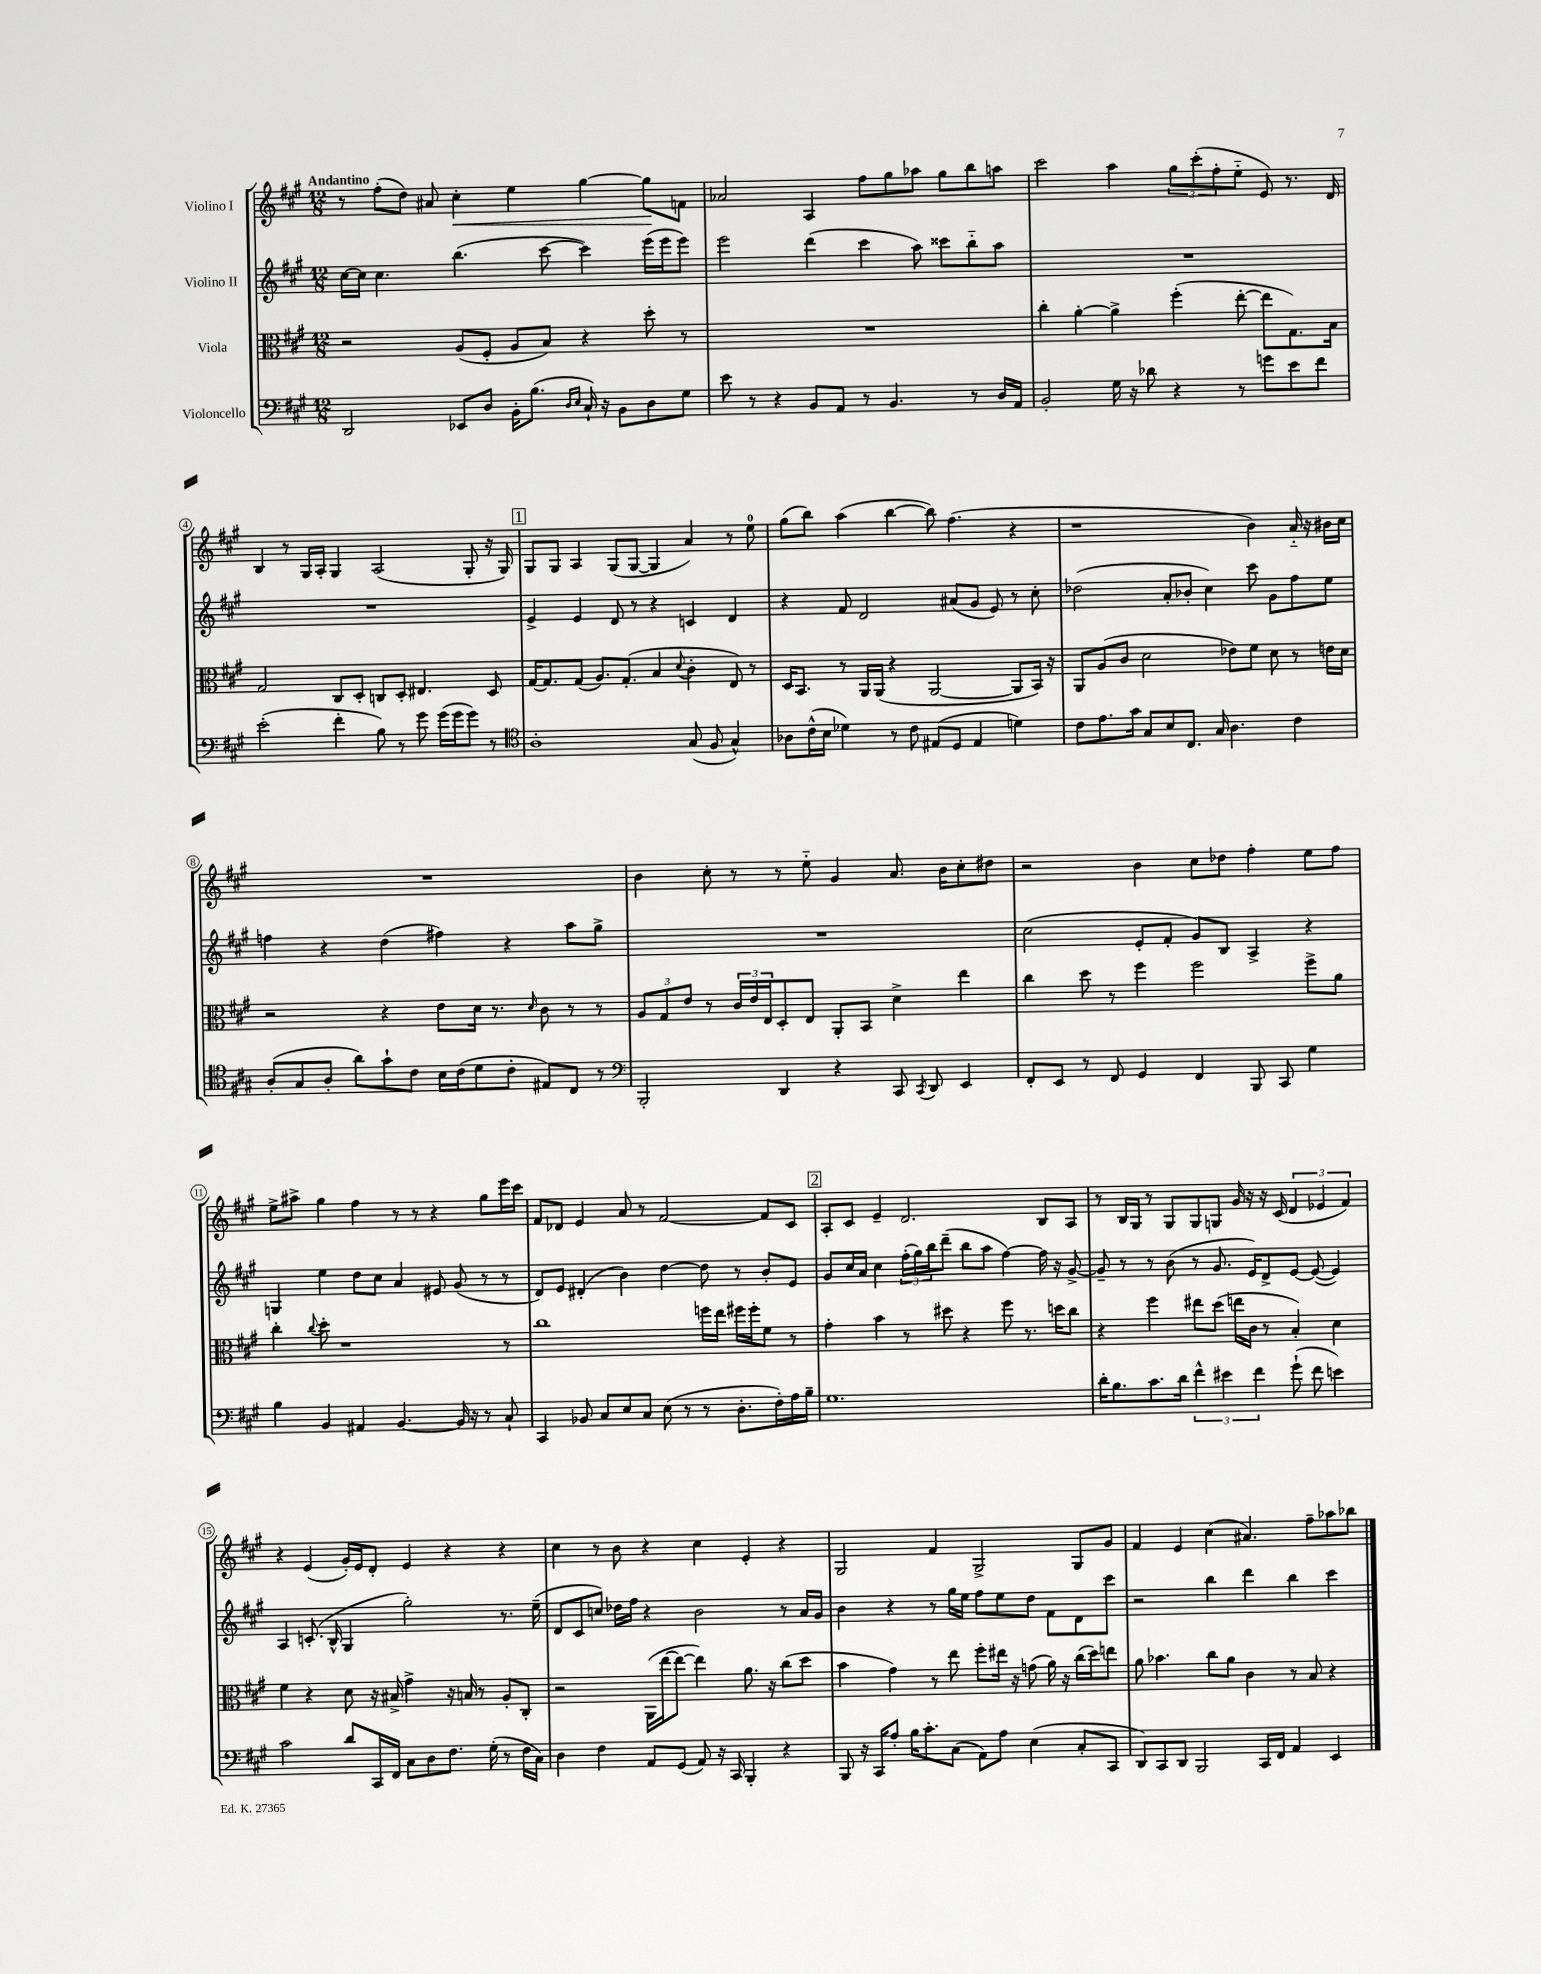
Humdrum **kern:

**kern	**kern	**kern	**kern
*staff4	*staff3	*staff2	*staff1
*clefF4	*clefC3	*clefG2	*clefG2
*k[f#c#g#]	*k[f#c#g#]	*k[f#c#g#]	*k[f#c#g#]
*M12/8	*M12/8	*M12/8	*M12/8
2DD/	2r	[16cc#\LL	8r
.	.	16cc#\]JJ	.
.	.	4.cc#\	(8ff#'\L
.	.	.	8dd\J)
.	.	.	8a#/
8EE-/L	(8A/L	(4.bb\	4cc#'\
8D/J	8F#'/J	.	.
16BB'\LK	8A/L	.	4ee\
(8.B\J	.	.	.
.	8B/J)	[8ccc#\	.
16qqD/LL	.	.	.
16qqE/JJ	.	.	.
16C#`/)	4r	4ccc#\])	[4gg#\
16r	.	.	.
8BB\L	.	.	.
8D\	8dd'\	(16eee\LL	8gg#\]L
.	.	16eee\J	.
8G#\J	8r	8eee\J)	8f\J
=	=	=	=
8e\	1.r	2eee\	2a-/
8r	.	.	.
4r	.	.	.
8BB/L	.	(4ddd\	4A/
8AA/J	.	.	.
8r	.	4ccc#\	8ff#\L
4.BB/	.	.	8gg#\
.	.	8aa\)	8aa-\J
.	.	8ccc##\L	8gg#\L
8r	.	8bb'~\	8bb\
16D/LL	.	8aa\J	8aa\J
16AA/JJ	.	.	.
=	=	=	=
2BB'/	4cc#'\	1.r	2ccc#\
.	[4a'\	.	.
16G#\	4a^\]	.	4aa\
16r	.	.	.
8d-\	.	.	.
4r	(4ff#'\	.	12gg#\L
.	.	.	(12ccc#'\
.	.	.	12ff#'\
8r	[8ee'\	.	8ee'~\J
8g\L	8ee\]L	.	8e/)
8e\	8.G#\)	.	8.r
8f#\J	.	.	.
.	16B\Jk	.	16d/
=	=	=	=
(2e'\	2G#/	1.r	4B/
.	.	.	8r
.	.	.	16G#/LL
.	.	.	16A'/JJ
4f#'\	8C#/L	.	4G#/
.	8D'/J	.	.
8B\)	8C/L	.	(2A/
8r	8D'/J	.	.
8g#\	4.E#/	.	.
(16g#\LL	.	.	.
16g#\J	.	.	.
8g#\J)	.	.	8G#'/
8r	8D/	.	16r
.	.	.	16G#/)
=	=	=	=
*clefC4	*	*	*
1A'	[16G#/LK	4e^/	8G#/L
.	8.G#/]	.	.
.	.	.	8G#/J
.	(8G#/J	4e/	4A/
.	8.A/L)	.	.
.	.	8d/	(8G#/L
.	(8.G#'/J	.	.
.	.	8r	[8G#/J
.	4B/	4r	4G#/]
.	8qqd/	.	.
(8G#/	4c#'\	4c/	4a/)
8F#/	.	.	.
4G#^^/)	8E/)	4d/	8r
.	8r	.	8ee\
=	=	=	=
8A-\L	16D/LK	4r	(8gg#\L
.	8.BB/J	.	.
(16c#^^\L	.	.	8bb\J)
16B\JJ	.	.	.
4d-\)	8r	8f#/	(4aa\
.	16AA/LL	2d/	.
.	(16AA/JJ	.	.
8r	4r	.	[4bb\
8c#\	.	.	.
(8E#/L	[2AA/	.	8bb\])
8D/J	.	(8a#/L	(4.ff#\
4E#/	.	8g#/J	.
.	.	8e/)	.
4d\)	8AA/]L	8r	4r
.	16BB/Jk)	8cc#'\	.
.	16r	.	.
=	=	=	=
8c#\L	8AA/L	(2dd-\	1r
8.e\	(8A/	.	.
.	8c#/J	.	.
16g#\Jk	.	.	.
8G#/L	2d\	.	.
8B/	.	8a'/L	.
8.C#/J	.	8b-'/J	.
.	.	4cc#\)	.
16G#/	.	.	.
4.A\	8e-\L)	.	.
.	8f#\J	8ccc#\	4b\)
.	8d\	8g#\L	.
4c#\	8r	8ff#\	16a'~/
.	.	.	16r
.	16e\LL	8ee\J	16b#\LL
.	16d\JJ	.	16cc#\JJ
=	=	=	=
(8A'/L	2r	4ff\	1.r
8G#/	.	.	.
8A'/J	.	4r	.
8a\L)	.	.	.
8g#`\	4r	(4dd\	.
8c#\J	.	.	.
16B\LL	8e\L	4ff#\)	.
(16c#\J	.	.	.
8d\	16d\Jk	.	.
.	8.r	.	.
8c#'\J	.	4r	.
.	16qqd/	.	.
8E#/L)	8c#\	.	.
8C#/J	8r	8aa\L	.
8r	8r	8gg#^\J	.
=	=	=	=
*clefF4	*	*	*
2BBB'/	12A/L	1.r	4b\
.	12G#/	.	.
.	12e/J	.	.
.	8r	.	8cc#'\
.	24c#/LL	.	8r
.	24e/	.	.
.	24E/J	.	.
4DD/	8D'/	.	8r
.	8E/J	.	8ee'~\
4r	8AA'/L	.	4g#/
.	8BB/J	.	.
8CC#/	4d^\	.	8.a/
8qCC#/	.	.	.
8DD/	.	.	.
.	.	.	16b\LK
4EE/	4ee\	.	8cc#'\
.	.	.	8dd#\J
=	=	=	=
8FF#'/L	4cc#\	(2cc#\	2r
8EE/J	.	.	.
8r	8dd\	.	.
8FF#/	8r	.	.
4GG#/	4ff#\	8e'/L	4b\
.	.	8f#'/J	.
4FF#/	2ff#\	8g#/L)	8cc#\L
.	.	8B/J	8dd-\J
8BBB/	.	4A^/	4ff#'\
8CC#/	.	.	.
4G#\	8ff#^\L	4r	8ee\L
.	8a\J	.	8ff#\J
=	=	=	=
4B\	4cc#'\	4G/	8ee^\L
.	.	.	8aa#^\J
.	8qqcc#/	.	.
4BB/	8dd'\	4ee\	4gg#\
.	1r	.	.
4AA#/	.	8dd\L	4ff#\
.	.	8cc#\J	.
[4.BB/	.	4a/	8r
.	.	.	8r
.	.	8e#/	4r
16BB/]	.	(8g#/	.
16r	.	.	.
8r	.	8r	8gg#\L
8C#`/	8r	8r	16eee\L
.	.	.	16ccc#\JJ
=	=	=	=
4CC#/	1cc#	8d/L)	8f#/L
.	.	8e/J	8d-/J
8BB-/	.	(4d#'/	4e/
8C#/L	.	.	.
8E/	.	4b\)	8a/
8C#/J	.	.	8r
(8E\	.	[4dd\	[2f#/
8r	.	.	.
8r	16ff\LL	8dd\]	.
.	16ee\JJ	.	.
8.D'\L	16ff#\LL	8r	.
.	16ff#'\J	.	.
.	8f#\J	8b'/L	8f#/]L
16F#'\L)	.	.	.
16A\	8r	8e/J	8c#/J
16B~\JJ	.	.	.
=	=	=	=
1.G#	4g#'\	8g#/L	8A'/L
.	.	16cc#/L	8c#/J
.	.	16a/JJ	.
.	4b\	4cc#\	4e~/
.	8r	(24ff#'\LL	2.d/
.	.	24gg#\)	.
.	.	24bb\J	.
.	8dd#\	(8ddd~\J	.
.	4r	8bb\L	.
.	.	8aa\J	.
.	8ff#\	[4ff#\)	.
.	8.r	.	.
.	.	16ff#\]	8B/L
.	16dd\LK	16r	.
.	8cc#\J	[8g#^/	8A/J
=	=	=	=
16d'\LK	4r	8g#~/]	8r
8.B\	.	.	.
.	.	8r	16B/LL
.	.	.	16G#/JJ
8.c#\	4ff#\	8r	8r
.	.	(8b\	8G#/L
16d\Jk	.	.	.
6f#^^\	8ee#\L	8r	8G#/
.	(8dd\J	8.g#/	8G/J
6e#\	.	.	.
.	16ee\LL	.	16g#/
.	16c#\JJ	16e/LK)	16r
6f#\	.	.	.
.	8r	8d^/	16r
.	.	.	(16c#/
(8g#`\	4B'/)	[8e/J	6d/
8f#\	.	(8e/_	.
.	.	.	6e-/
4e\)	4d\	4e/])	.
.	.	.	6f#/)
=	=	=	=
2c#\	4f#\	4A/	4r
.	4r	(8.c'/	(4e/
.	.	16B^^/	.
8d/L	8d\	4G#/	16g#'/LL)
.	.	.	16e/J
16CC#/L	16r	.	8d'/J
16FF#/JJ	16B#^/	.	.
8C#\L	4g#^\	2gg#'\)	4e/
8D\	.	.	.
8.F#\J	16r	.	4r
.	16B/	.	.
.	8r	.	.
(16G#'\	.	.	.
8r	8A'/L	8.r	4r
16F#\LL	8C#'/J	.	.
16C#\JJ)	.	(16ee~\	.
=	=	=	=
4D\	2r	8d/L	4cc#\
.	.	8c#/	.
4F#\	.	8cc/J)	8r
.	.	16dd-\LL	8b\
.	.	16ff#\JJ	.
8AA/L	(16AA\LL	4r	4r
.	[16ee\J	.	.
(8GG#/J	8ee\_J	.	.
8AA/)	4ee\])	2b\	4cc#\
16r	.	.	.
16CC#/	.	.	.
4BBB'/	8.a\	.	4e'/
.	16r	.	.
4r	(8cc#\L	8r	4r
.	8dd\J	16a/LL	.
.	.	16g#/JJ	.
=	=	=	=
8BBB/	4b\	4b\	2G#/
16r	.	.	.
16CC#/LK	.	.	.
8A'/J	4g#\)	4r	.
16B\LK	.	.	.
8.c#'\	.	.	.
.	8r	8r	4f#/
(8C#\J	8ee\	16gg#\LL	.
.	.	16ee\JJ	.
8AA\L)	8ff#'\L	8ff#\L	2G#^/
8A\J	16ee#\Jk	8ee\	.
.	16r	.	.
(4E\	(8g\	8dd\J	.
.	16a\)	8f#\L	.
.	16r	.	.
8C#'/L	(16cc#\LL	8d\	8G#/L
.	16dd\J)	.	.
8CC#/J	8ee\J	8ccc#\J	8g#/J
=	=	=	=
8DD/L)	8a\	2r	4f#/
8CC#/	4.b-\	.	.
8DD/J	.	.	4e/
2BBB/	.	.	.
.	8cc#\L	4bb\	(4cc#\
.	8a\J	.	.
.	4c#\	4ddd\	4.a#/)
16CC#/LL	.	.	.
16FF#/JJ	.	.	.
4AA/	8r	4bb\	.
.	8B/	.	8ff#~\L
4EE/	4r	4ccc#\	8aa-\
.	.	.	8bb-\J
==	==	==	==
*-	*-	*-	*-
